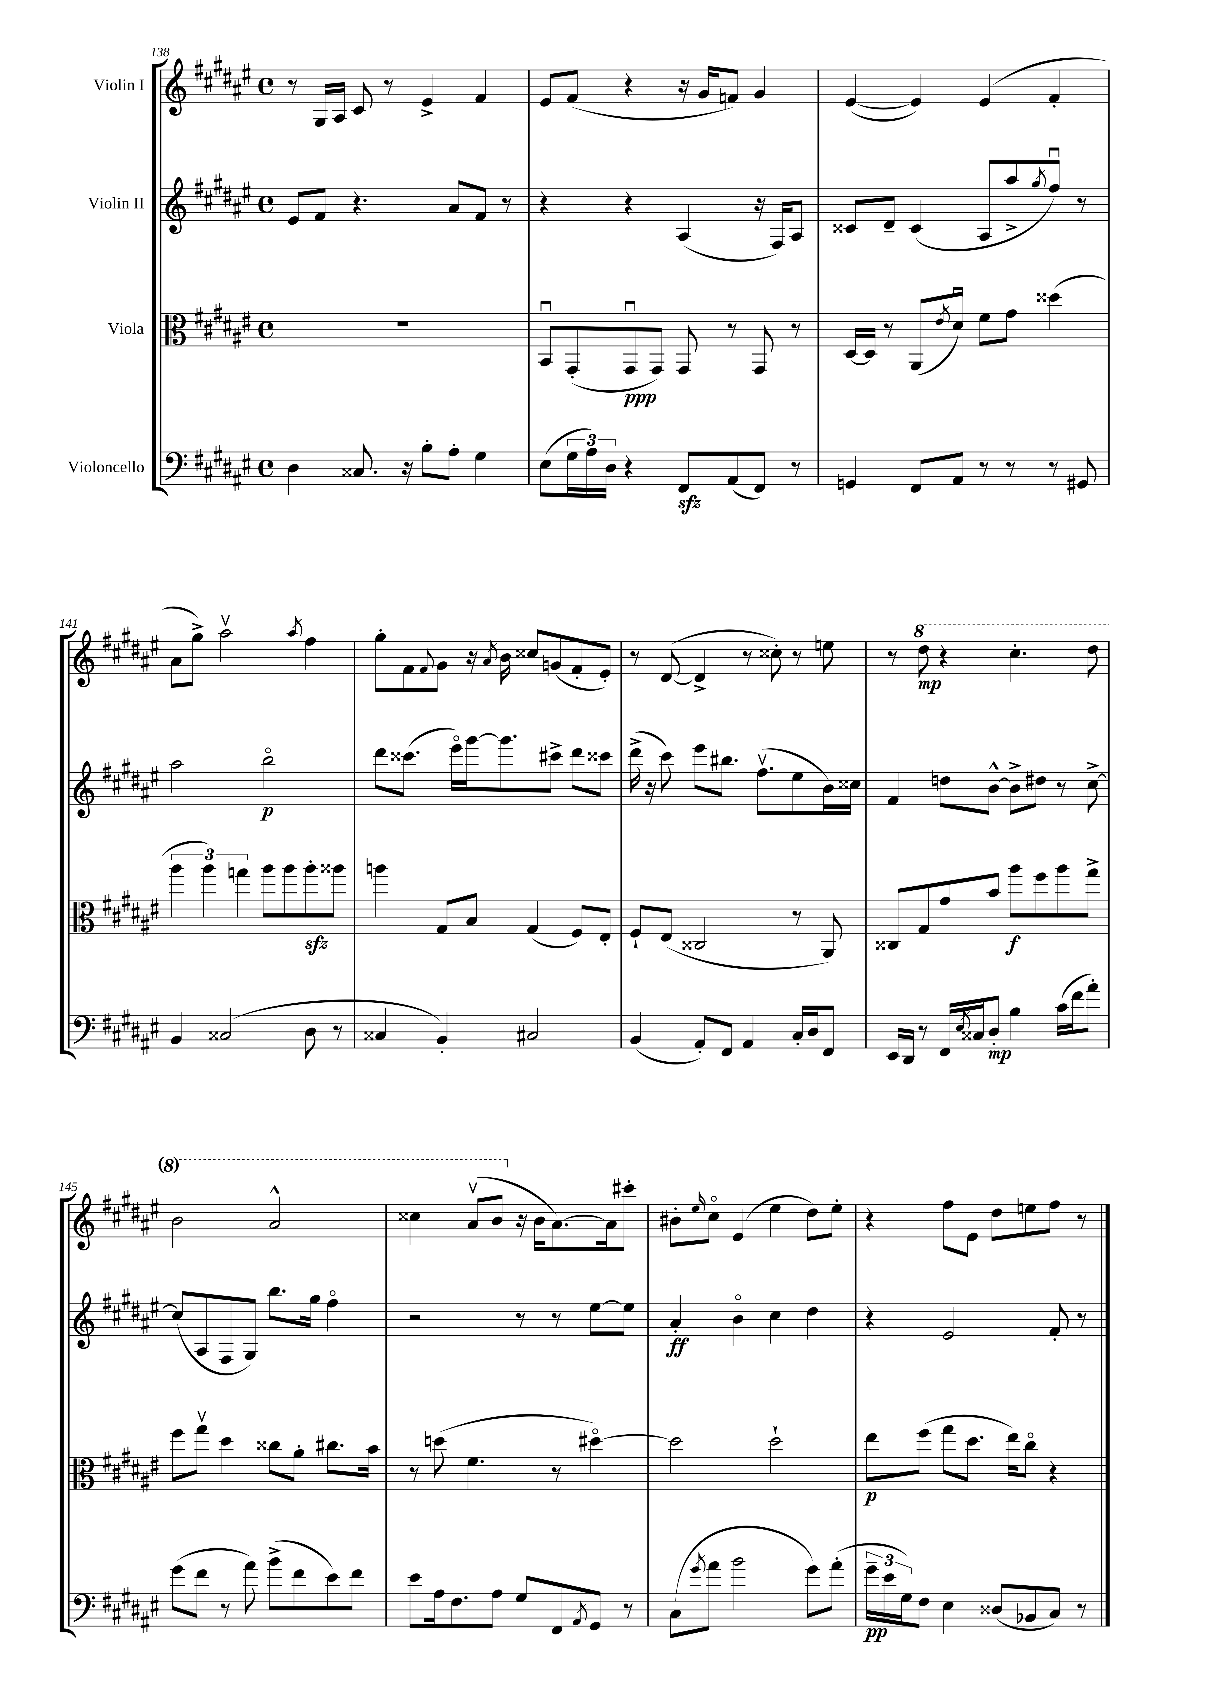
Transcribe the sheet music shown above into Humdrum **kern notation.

**kern	**dynam	**kern	**dynam	**kern	**dynam	**kern	**dynam
*part4	*part4	*part3	*part3	*part2	*part2	*part1	*part1
*staff4	*staff4	*staff3	*staff3	*staff2	*staff2	*staff1	*staff1
*I"Violoncello	*	*I"Viola	*	*I"Violin II	*	*I"Violin I	*
*clefF4	*	*clefC3	*	*clefG2	*	*clefG2	*
*k[f#c#g#d#a#e#]	*	*k[f#c#g#d#a#e#]	*	*k[f#c#g#d#a#e#]	*	*k[f#c#g#d#a#e#]	*
*M4/4	*	*M4/4	*	*M4/4	*	*M4/4	*
*met(c)	*	*met(c)	*	*met(c)	*	*met(c)	*
=138	=138	=138	=138	=138	=138	=138	=138
4D#\	.	1r	.	8e#/L	.	8r	.
.	.	.	.	8f#/J	.	16G#/LL	.
.	.	.	.	.	.	16A#/JJ	.
8.C##X/	.	.	.	4.r	.	8c#/	.
.	.	.	.	.	.	8r	.
16r	.	.	.	.	.	.	.
8B'\L	.	.	.	.	.	4e#^/	.
8A#'\J	.	.	.	8a#/L	.	.	.
4G#\	.	.	.	8f#/J	.	4f#/	.
.	.	.	.	8r	.	.	.
=139	=139	=139	=139	=139	=139	=139	=139
(8E#\L	.	8BBu/L	.	4r	.	8e#/L	.
24G#\L	.	(8GG#'/	.	.	.	(8f#/J	.
24A#\)	.	.	.	.	.	.	.
24D#\JJ	.	.	.	.	.	.	.
4r	.	8GG#u/	ppp	4r	.	4r	.
.	.	8GG#/J)	.	.	.	.	.
8FF#zz/L	.	8GG#/	.	(4A#/	.	16r	.
.	.	.	.	.	.	16g#/KL	.
(8AA#/	.	8r	.	.	.	8fn/J)	.
8FF#/J)	.	8GG#/	.	16r	.	4g#/	.
.	.	.	.	16F#/KL)	.	.	.
8r	.	8r	.	8A#/J	.	.	.
=140	=140	=140	=140	=140	=140	=140	=140
4GGn/	.	[16D#/LL	.	8c##X/L	.	([4e#/	.
.	.	16D#/JJ]	.	.	.	.	.
.	.	8r	.	8d#~/J	.	.	.
8FF#/L	.	(8AA#/L	.	(4c##/	.	4e#/])	.
.	.	8qe#/	.	.	.	.	.
8AA#/J	.	8d#u/J)	.	.	.	.	.
8r	.	8f#\L	.	8A#/L	.	(4e#/	.
8r	.	8g#\J	.	8aa#^/	.	.	.
.	.	.	.	8qgg#/	.	.	.
8r	.	(4dd##X\	.	8ff#u/J)	.	4f#'/	.
8GG#X/	.	.	.	8r	.	.	.
!!LO:LB:g=z
=141	=141	=141	=141	=141	=141	=141	=141
4BB/	.	6aa#\	.	2aa#\	.	8a#\L	.
.	.	.	.	.	.	8gg#^\J)	.
.	.	6aa#\)	.	.	.	.	.
(2C##X/	.	.	.	.	.	2aa#v\	.
.	.	6ggn\	.	.	.	.	.
.	.	8aa#\L	.	2bb\	p	.	.
.	.	8aa#\	.	.	.	.	.
.	.	.	.	.	.	8qaa#/	.
8D#\	.	8aa#zz'\	.	.	.	4ff#\	.
8r	.	8aa##X\J	.	.	.	.	.
=142	=142	=142	=142	=142	=142	=142	=142
4C##X/	.	4aan\	.	8ddd#\L	.	8gg#'\L	.
.	.	.	.	(8.ccc##X\J	.	8f#\	.
.	.	.	.	.	.	8qqf#/	.
4BB'/)	.	8G#/L	.	.	.	8g#\J	.
.	.	.	.	16eee#\LL)	.	.	.
.	.	8B/J	.	[16ggg#\J	.	16r	.
.	.	.	.	.	.	8qa#/	.
.	.	.	.	8.ggg#\]	.	16b\	.
2C#X/	.	(4G#/	.	.	.	8cc##X/L	.
.	.	.	.	8ccc#X^\J	.	(8gn/	.
.	.	8F#/L)	.	8ddd#\L	.	8f#'/	.
.	.	8E#'/J	.	8ccc##X\J	.	8e#'/J)	.
=143	=143	=143	=143	=143	=143	=143	=143
(4BB/	.	8F#`/L	.	(16ddd#^\	.	8r	.
.	.	.	.	16r	.	.	.
.	.	(8E#/J	.	8ccc#\)	.	([8d#/	.
8AA#'/L)	.	2C##X/	.	8eee#\L	.	4d#^/]	.
8FF#/J	.	.	.	8.bb#X\J	.	.	.
4AA#/	.	.	.	.	.	8r	.
.	.	.	.	(8.ff#v\L	.	.	.
.	.	.	.	.	.	8cc##X'\)	.
16C#'/LL	.	8r	.	8ee#\	.	8r	.
16D#/J	.	.	.	.	.	.	.
8FF#/J	.	8AA#/)	.	16b\L)	.	8een\	.
.	.	.	.	16cc##X\JJ	.	.	.
=144	=144	=144	=144	=144	=144	=144	=144
16EE#/LL	.	8C##X/L	.	4f#/	.	8r	.
16DD#/JJ	.	.	.	.	.	.	.
*	*	*	*	*	*	*8va	*
8r	.	8G#/	.	.	.	8ddd#\	mp
16FF#/LL	.	8g#/	.	8ddn\L	.	4r	.
8qE#/	.	.	.	.	.	.	.
16C##X/J	.	.	.	.	.	.	.
8D#'/J	mp	8b/J	.	[8b^^\J	.	.	.
4B\	.	8aa#\L	f	8b^\L]	.	4.ccc#'\	.
.	.	8ff#\	.	8dd#X\J	.	.	.
(16c#\LL	.	8aa#\	.	8r	.	.	.
16f#\J	.	.	.	.	.	.	.
8a#'\J)	.	8gg#^\J	.	[8cc#^\	.	8ddd#\	.
!!LO:LB:g=z
=145	=145	=145	=145	=145	=145	=145	=145
(8g#\L	.	8ff#\L	.	(8cc#/L]	.	2bb\	.
8f#\J	.	8gg#v\J	.	8A#/	.	.	.
8r	.	4dd#\	.	8F#/	.	.	.
8a#\)	.	.	.	8G#/J)	.	.	.
(8b^\L	.	8cc##X\L	.	8.bb\L	.	2aa#^^/	.
8f#\	.	8a#'\J	.	.	.	.	.
.	.	.	.	16gg#\Jk	.	.	.
8e#\)	.	8.cc#X\L	.	4ff#\	.	.	.
8f#\J	.	.	.	.	.	.	.
.	.	16b\Jk	.	.	.	.	.
=146	=146	=146	=146	=146	=146	=146	=146
8e#\L	.	8r	.	2r	.	4ccc##X\	.
16A#\k	.	(8ddn\	.	.	.	.	.
8.F#\	.	.	.	.	.	.	.
.	.	4.f#\	.	.	.	(8aa#v/L	.
8A#\J	.	.	.	.	.	8bb/J	.
*	*	*	*	*	*	*X8va	*
8G#/L	.	.	.	8r	.	16r	.
.	.	.	.	.	.	16b\KL	.
8FF#/	.	8r	.	8r	.	[8.a#\)	.
8qAA#/	.	.	.	.	.	.	.
8GG#/J	.	[4dd#X\)	.	[8ee#\L	.	.	.
.	.	.	.	.	.	16a#\k]	.
8r	.	.	.	8ee#\J]	.	8ccc#X'\J	.
=147	=147	=147	=147	=147	=147	=147	=147
(8C#\L	.	2dd#\]	.	4a#'/	ff	8b#X'\L	.
8qg#/	.	.	.	.	.	16qqee#/	.
8a#\J	.	.	.	.	.	8cc#\J	.
2b\	.	.	.	4b\	.	(4e#/	.
.	.	2dd#`\	.	4cc#\	.	4ee#\	.
8g#\L)	.	.	.	4dd#\	.	8dd#\L)	.
(8a#'\J	.	.	.	.	.	8ee#'\J	.
=148	=148	=148	=148	=148	=148	=148	=148
24g#~\LL	pp	8ee#\L	p	4r	.	4r	.
24e#\	.	.	.	.	.	.	.
24G#\J)	.	.	.	.	.	.	.
8F#\J	.	(8ff#\J	.	.	.	.	.
4E#\	.	8gg#\L	.	2e#/	.	8ff#\L	.
.	.	8.dd#\J	.	.	.	8e#\J	.
(8D##X/L	.	.	.	.	.	8dd#\L	.
.	.	16ee#\KL)	.	.	.	.	.
8BB-X/	.	8cc#\J	.	.	.	8een\	.
8C#/J)	.	4r	.	8f#'/	.	8ff#\J	.
8r	.	.	.	8r	.	8r	.
==	==	==	==	==	==	==	==
*-	*-	*-	*-	*-	*-	*-	*-
